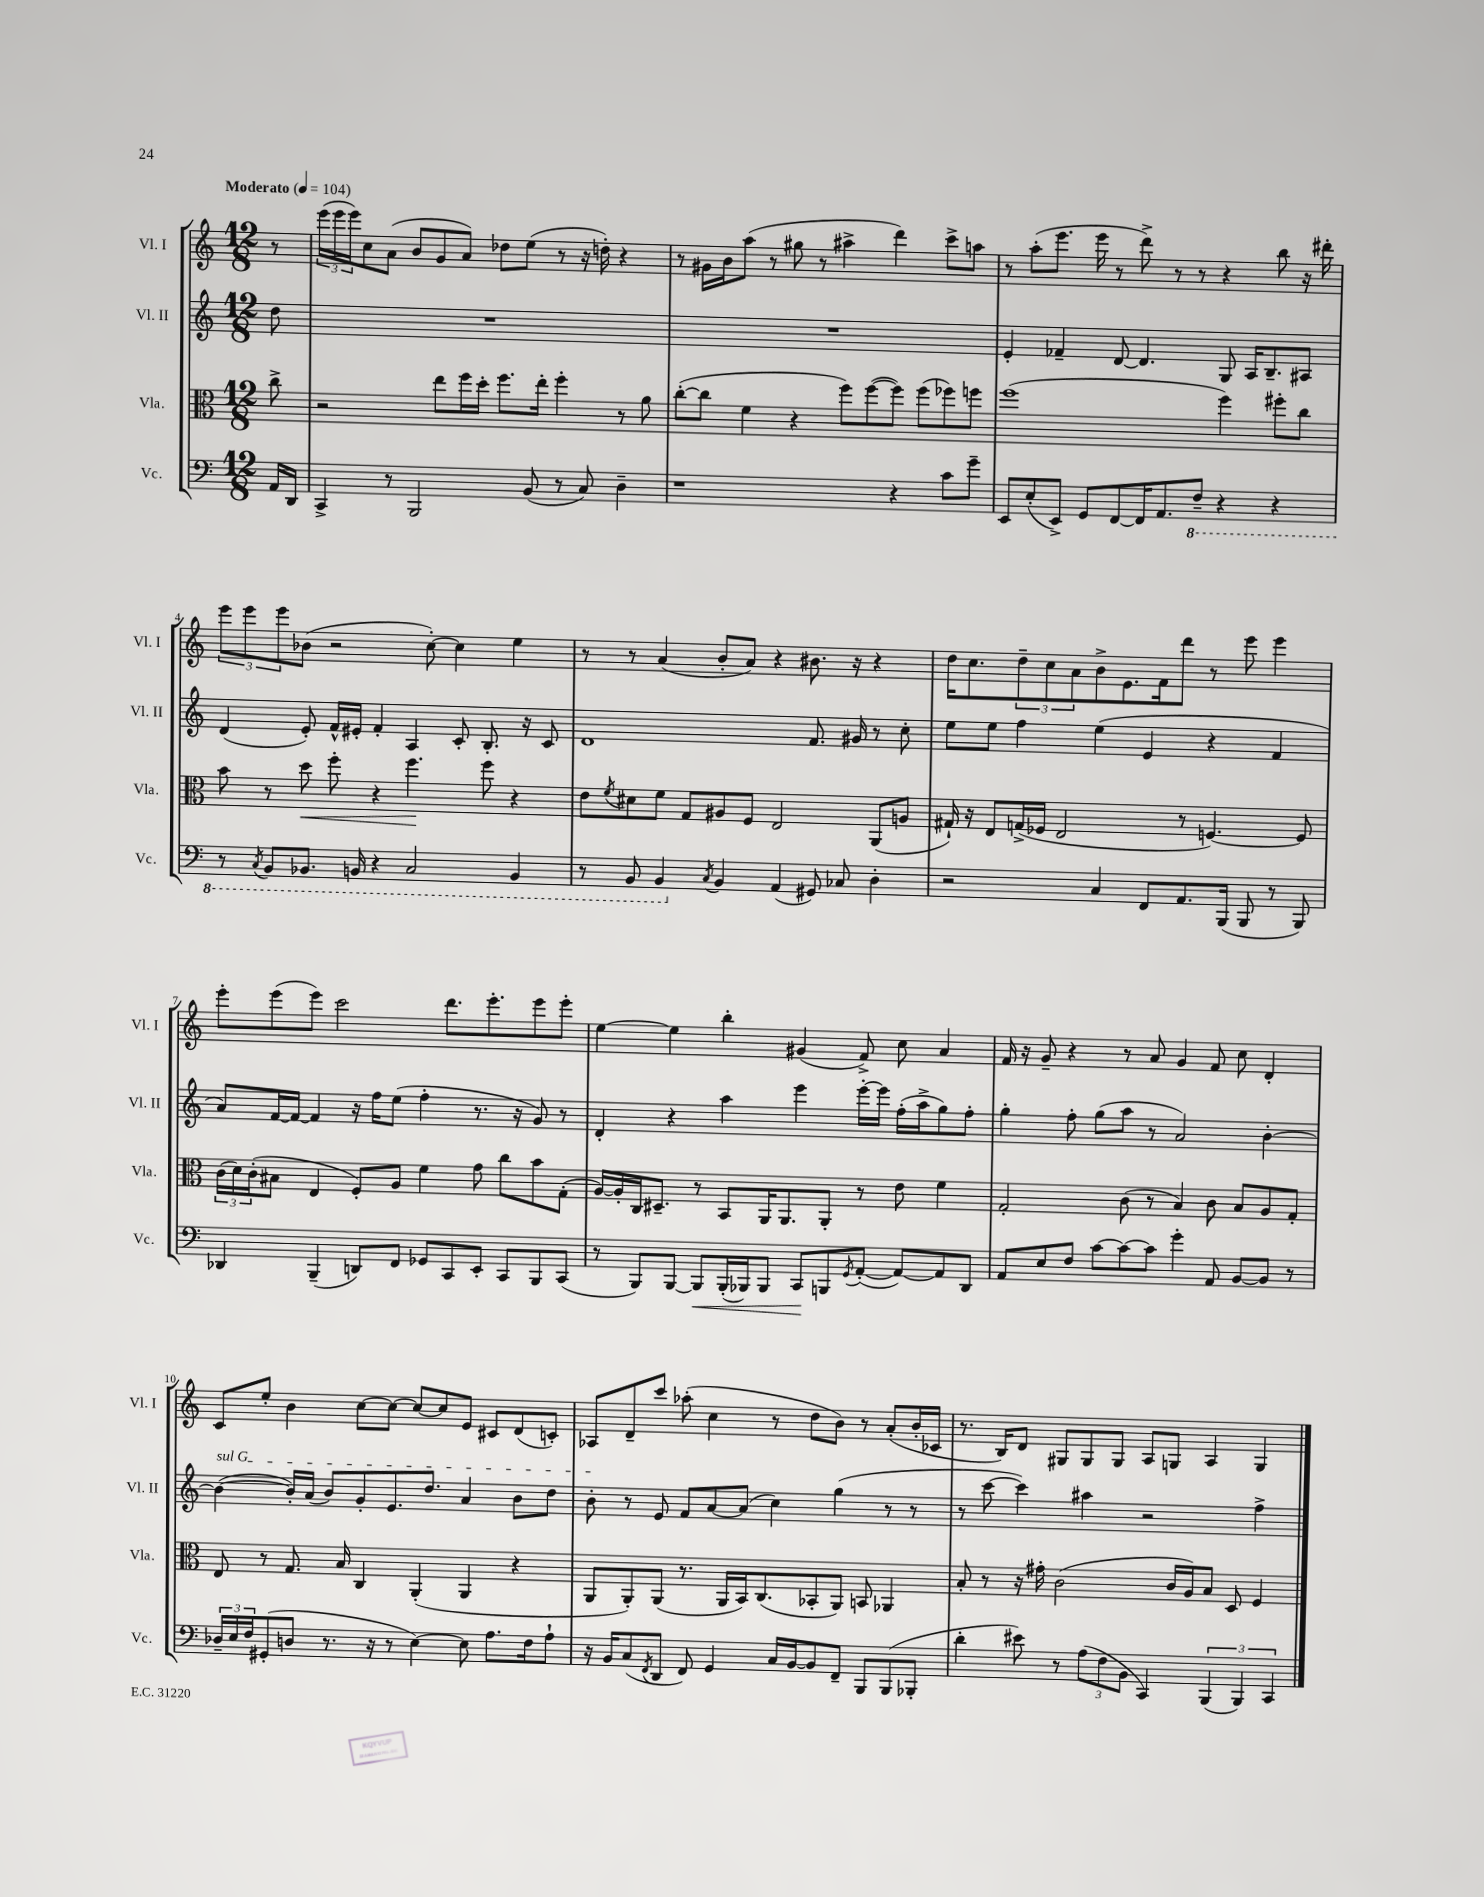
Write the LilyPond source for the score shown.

<<
\new StaffGroup <<
\new Staff = "s0" \with { instrumentName = "Vl. I" shortInstrumentName = "Vl. I" } {
    \clef treble \key c \major \numericTimeSignature \time 12/8 \partial 8 \tempo "Moderato" 4 = 104
    r8 |
    \tuplet 3/2 { e'''16( e'''16 e'''16) } c''8 a'8( b'8 g'8 a'8) des''8 e''8( r8 r16 d''16-.) r4 |
    r8 gis'16 b'16 a''8( r8 gis''8 r8 ais''4-> d'''4) c'''8-> a''8 |
    r8 a''8-.( e'''8. e'''16 r8 d'''8->) r8 r8 r4 b''8 r16 dis'''16-. |
    \tuplet 3/2 { e'''8 e'''8 e'''8 } bes'8( r2 c''8~-.) c''4 e''4 |
    r8 r8 a'4( b'8-. a'8) r4 bis'8. r16 r4 |
    d''16 c''8. \tuplet 3/2 { d''8-- c''8 a'8 } b'8-> e'8. f'16 d'''8 r8 e'''8 e'''4 |
    e'''8-. e'''8( e'''8) c'''2 d'''8. e'''8.-. e'''8 e'''8-. |
    e''4~ e''4 b''4-. gis'4( f'8->) c''8 a'4 |
    f'16 r16 g'8-- r4 r8 a'8 g'4 f'8 c''8 d'4-. |
    c'8 e''8-. b'4 c''8~ c''8~ c''8~ c''8 e'8 cis'8 d'8( c'8-.) |
    aes8 d'8-- c'''8 aes''8-.( c''4 r8 d''8 b'8) r8 a'8-.( b'16-. ces'16 |
    r8. b16) d'8 gis8 gis8 gis8 a8 g8 a4 g4 \bar "|." |
}
\new Staff = "s1" \with { instrumentName = "Vl. II" shortInstrumentName = "Vl. II" } {
    \clef treble \key c \major \numericTimeSignature \time 12/8 \partial 8
    d''8 |
    R1. |
    R1. |
    e'4-. fes'4-- d'8~ d'4. g8 a16 b8.-- ais8 |
    d'4( e'8-.) f'16-^ eis'16-. f'4-. a4 c'8-. b8.-. r16 c'8 |
    d'1 f'8. gis'16 r8 c''8-. |
    e''8 e''8 f''4 e''4( e'4 r4 f'4 |
    a'8) f'16~ f'16~ f'4 r16 f''16 e''8( f''4-. r8. r16 g'8) r8 |
    d'4-. r4 a''4 e'''4 e'''16~-. e'''16 f''16-.( a''16-> g''8) f''8-. |
    g''4-. f''8-. g''8( a''8 r8 a'2) b'4~-. |
    \once \override TextSpanner.bound-details.left.text = \markup { \italic "sul G" } b'4~\startTextSpan( b'16-.) a'16( b'8) g'8-. e'8. d''8. a'4 b'8 d''8 |
    b'8-.\stopTextSpan r8 e'8 f'8 a'8~ a'8( c''4) g''4( r8 r8 |
    r8 c'''8~ c'''4) ais''4 r2 f''4-> \bar "|." |
}
\new Staff = "s2" \with { instrumentName = "Vla." shortInstrumentName = "Vla." } {
    \clef alto \key c \major \numericTimeSignature \time 12/8 \partial 8
    c''8-> |
    r2 e''8 f''16 d''16-. f''8. e''16-. f''4-. r8 a'8 |
    c''8~-.( c''8 f'4 r4 f''8) f''8~( f''8) f''8( fes''8) f''8 |
    f''1( f''4) fis''8-. c''8 |
    b'8 r8 d''8\< f''8-. r4 f''4.\! f''8 r4 |
    e'8 \acciaccatura { f'8 } dis'8 f'8 g8 ais8 f8 e2 a,8( a8 |
    gis16-!) r16 e8 g16->( fes16 e2 r8 f4.~) f8 |
    \tuplet 3/2 { c'16( d'16) c'16-.( } bis8 e4 f8-.) a8 f'4 g'8 c''8 b'8 g8-.( |
    a16~) a16-. c16 dis8.-- r8 b,8 a,16 a,8. a,8-. r8 e'8 f'4 |
    g2-. c'8( r8 b4) c'8 b8 a8 g8-. |
    e8 r8 g8. b16 c4 a,4-.( a,4 r4 |
    a,8 a,8-.) a,8( r8. a,16 b,16) c8.( bes,8-. a,8) b,8 aes,4 |
    b8-. r8 r16 gis'16-. c'2( c'16 a16) b8 d8 f4 \bar "|." |
}
\new Staff = "s3" \with { instrumentName = "Vc." shortInstrumentName = "Vc." } {
    \clef bass \key c \major \numericTimeSignature \time 12/8 \partial 8
    a,16 d,16 |
    c,4-> r8 b,,2 b,8( r8 c8) d4-- |
    r1 r4 c'8 g'8-- |
    e,8 e8-.( e,8->) g,8 f,8~ f,16 a,8. \ottava #-1 f,8-- r4 r4 |
    r8 \acciaccatura { c,8 } b,,8 bes,,8. b,,16 r4 c,2 b,,4 |
    r8 b,,8 b,,4 \ottava #0 \acciaccatura { c8 } b,4 a,4( gis,8) ces8 d4-. |
    r2 c4 f,8 a,8. b,,16( b,,8 r8 b,,8) |
    des,4 b,,4--( d,8) f,8 ges,8 c,8 e,8-. c,8 b,,8 c,8( |
    r8 b,,8) b,,8~ b,,8\< b,,16-.( bes,,16) bes,,8 c,8\! b,,8 \acciaccatura { g,8 } a,8~-.( a,8~) a,8 d,8 |
    a,8 e8 f8 c'8~ c'8~ c'8 g'4-. a,8 b,8~ b,8 r8 |
    \tuplet 3/2 { des16-- e16 f16 } gis,8-.( d8 r8. r16 r8 e4~) e8 a8. f16 a8-! |
    r16 b,16 c8( \acciaccatura { f,8 } d,8 f,8) g,4 c16 b,16~ b,8 f,8-- b,,8 b,,8( bes,,8-. |
    d'4-. eis'8) r8 \tuplet 3/2 { a8( f8 b,8 } c,4) \tuplet 3/2 { b,,4( b,,4) c,4 } \bar "|." |
}
>>
>>
